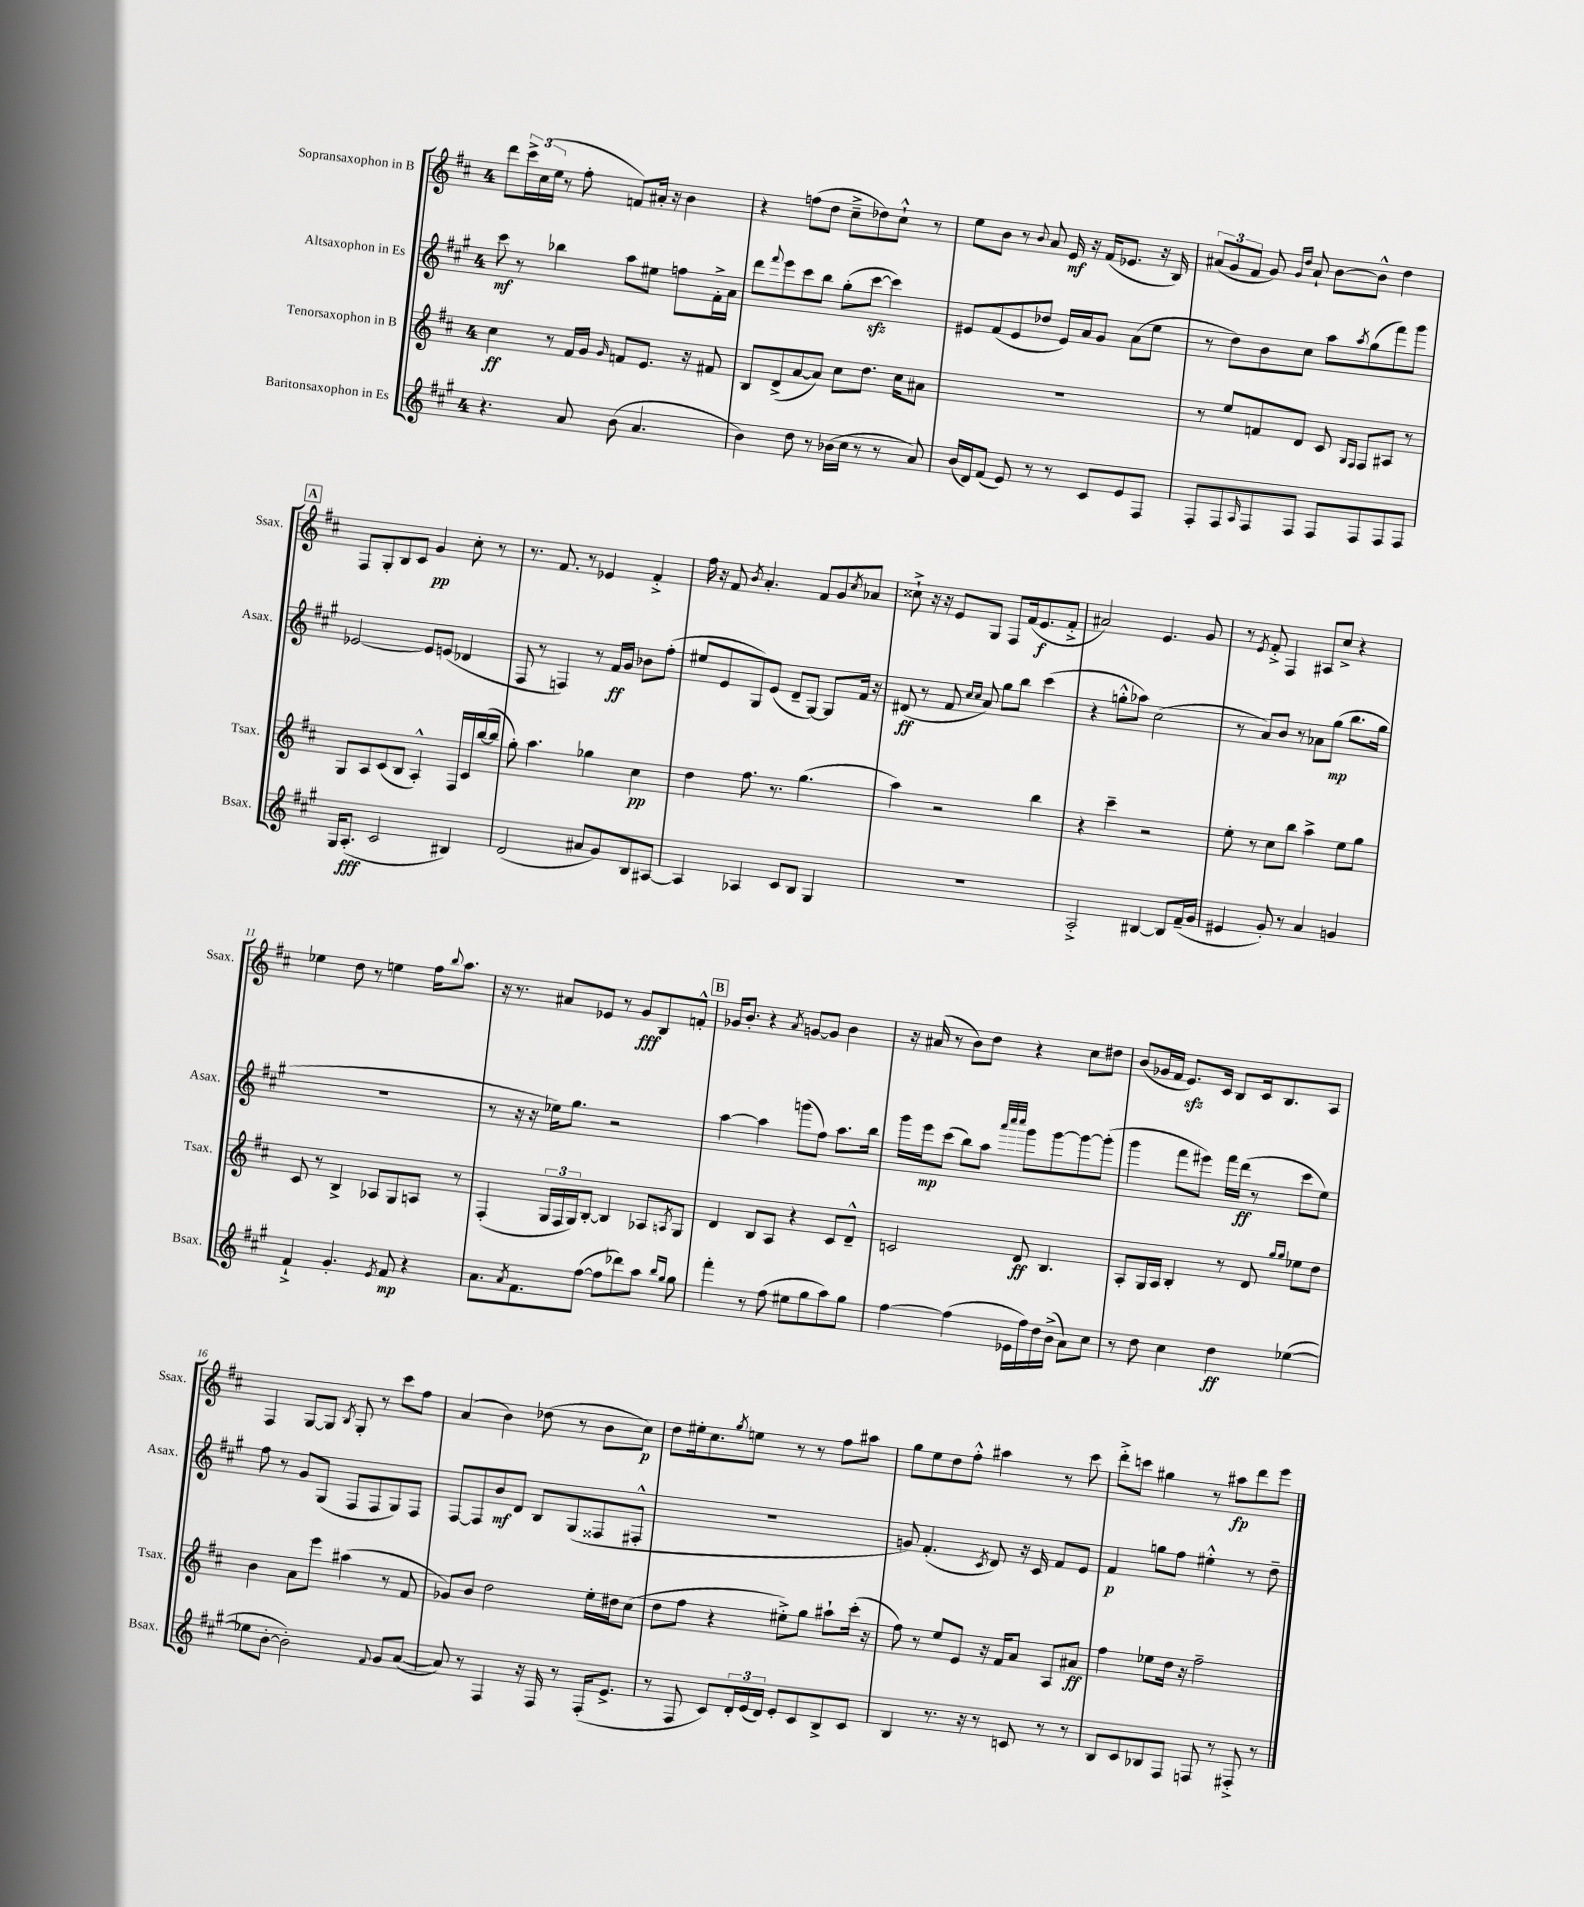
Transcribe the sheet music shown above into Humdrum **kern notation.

**kern	**kern	**kern	**kern
*staff4	*staff3	*staff2	*staff1
*clefG2	*clefG2	*clefG2	*clefG2
*k[f#c#g#]	*k[f#c#]	*k[f#c#g#]	*k[f#c#]
*M4/4	*M4/4	*M4/4	*M4/4
4.r	4cc#	8ccc#	8ddd
.	.	8r	24ccc#^
.	.	.	(24cc#
.	.	.	24ee
.	8r	4bb-	8r
8a	16f#	.	8ff#'
.	16g	.	.
.	16qqg	.	.
(8b	8f	8aa	8f)
4.a	8.e	8ee#	16a#'
.	.	.	16r
.	.	8ff	4b
.	16r	.	.
.	8f#	16f#'^	.
.	.	16a	.
=	=	=	=
4b)	8B	8ddd	4r
.	.	8qqfff#	.
.	(8d^	8eee	.
8dd	[8a	8ccc#	(8ff
8r	8a])	8bb	8dd
(16b-	8cc#	(8gg#'	8cc#~^
16cc#	.	.	.
8r	8.dd	[8ccc#	8dd-)
8r	.	4ccc#])	8cc#`^^
.	16cc#	.	.
8a)	8a#	.	8r
=	=	=	=
(16b	1r	8e#	8ee
16d)	.	.	.
(8f#	.	(8f#	8b
8e)	.	8e#	8r
.	.	.	8qqb
8r	.	8dd-	8a
8r	.	16e#)	16e
.	.	16a	16r
8c#	.	8g#	(16f#
.	.	.	8.e-
8e	.	(8a	.
8F#	.	8ee	16r
.	.	.	16B)
=	=	=	=
8F#'	8r	8r	(12a#
.	.	.	12g
8F#	8ee	8dd)	.
.	.	.	12f#
16qqA	.	.	.
8F#	8f	8b	8g)
.	.	.	16qqg
.	.	.	16qqdd
8F#	8d	8cc#	8a#`
8F#	8c#	8aa	[8b
.	16qqG	.	.
.	16qqF#	8qaa	.
8F#	8F#	(8gg#	8b^^]
8F#	8A#	8fff#)	4dd
8F#	8r	8ggg#	.
=	=	=	=
16G#	8G	[2e-	8F#
(8.A'	.	.	.
.	8A	.	8G'
2c#	(8c#	.	8B
.	8B	.	8c#
.	4A'^^)	8e-]	4g
.	.	(8e	.
4B#)	16F#	4d-	8cc#'
.	16c#	.	.
.	([16bb	.	8r
.	16bb]	.	.
=	=	=	=
(2d	8gg')	8F#	8.r
.	4.aa	8r	.
.	.	.	8.f#
.	.	4F)	.
.	.	.	8r
8a#	4gg-	8r	4e-
8g#)	.	16f#	.
.	.	16g#	.
8B	4cc#	8b-	4f#'^
[8A#	.	(8ff#'	.
=	=	=	=
4A#]	4dd	8ee#	16ff#
.	.	.	16r
.	.	8e	8f#
.	.	.	8qb
4A-	8.ff#	8G#)	4.a'
.	.	(8e	.
.	8.r	.	.
8c#	.	8d~	.
8B	(4.gg	[8G#)	8f#
4G#	.	8G#]	8g
.	.	.	8qcc#
.	.	16f#	8a-
.	.	16r	.
=	=	=	=
1r	4aa)	(8d#	8cc##`^
.	.	8r	16r
.	.	.	16r
.	2r	8f#	8e
.	.	16qqcc#	.
.	.	16qqcc#	.
.	.	8a)	8G
.	.	8gg#	8F#
.	.	8bb	(16f#
.	.	.	8.e
.	4bb	(4ccc#	.
.	.	.	8f#'^
=	=	=	=
2A'^	4r	4r	2a#)
.	4ccc#~	8gg'^^	.
.	.	8aa-)	.
[4B#	2r	(2cc#	4.e
8B#]	.	.	.
(16f#~	.	.	8g
16g#	.	.	.
=	=	=	=
4e#	8ee'	8r	8r
.	.	.	8qe
.	8r	8a)	8f#'^
8g#')	8cc#	8b	4F#
8r	8bb	8r	.
4a	4aa^	8a-	8A#
.	.	(8gg#	8cc#^
4g	8ee	8.bb	4r
.	8gg	.	.
.	.	16gg#	.
=	=	=	=
4f#`^	8c#	1r	4ee-
.	8r	.	.
4.g#'	4B^	.	8dd
.	.	.	8r
.	8A-	.	4ee
8qe	.	.	.
8f#	8G	.	.
4r	8A	.	16ff#
.	.	.	8qqbb
.	.	.	8.aa
.	8r	.	.
=	=	=	=
8.a	(4F#'	8r	16r
.	.	.	8.r
.	.	16r	.
8qa	.	.	.
8.f#	.	16r	.
.	24G	16ee-)	8a#
.	24F#	.	.
.	.	8.gg#	.
.	24G)	.	.
([8ff#	[8B'	.	8e-
8ff#]	4B]	2r	8r
8ddd-)	.	.	8g
8aa	8A-	.	8B
16qqbb	.	.	.
16qqgg#	8qA	.	.
8gg#	8G	.	8f'^^
=	=	=	=
4fff#'	4d	[4aa	16g-
.	.	.	8.b'
8r	8B	4aa]	4r
(8ff#	8A	.	.
.	.	.	8qa
8ee#	4r	(8ggg	[8g
8gg#	.	8ff#)	8g]
8aa)	8c#	8.aa	4b
8gg#	8d~^^	.	.
.	.	16bb	.
=	=	=	=
[4ff#	2c	16ggg#	16r
.	.	16eee	(16a#
.	.	(8ccc#	8r
(4ff#]	.	8bb)	8b)
.	.	8aa	8dd
.	.	32qqaaa	.
.	.	32qqcccc#	.
.	.	32qqcccc#	.
16e-	8d	8ggg#	4r
16ff#)	.	.	.
16dd	4.B	[8ggg#	.
(16b^	.	.	.
8a)	.	8ggg#_	8cc#
8cc#	.	(8ggg#']	8dd#
=	=	=	=
8r	8A'	4ggg#	(8b
8dd	16G	.	16g-
.	16A	.	16f#
4cc#	4B'	8fff#	8.e)
.	.	8eee#)	.
.	.	.	16c#
4dd	8r	16fff#	8B
.	.	(16ddd	.
.	8d	8r	16c#
.	.	.	8.B
.	16qqgg	.	.
.	16qqgg	.	.
([4ee-	8ee-	8ccc#	.
.	8dd	8ee)	8A
=	=	=	=
8ee-]	4b	8ff#	4F#
[8b'	.	8r	.
2b'])	8a	8g#	[8G
.	8eee	(8G#	8G]
.	.	.	8qB
.	(4aa#	8F#	8G'
.	.	8F#	8r
8qqf#	.	.	.
8g#	8r	8G#)	8ccc#
([8a	8f#	8F#	8ff#
=	=	=	=
8a])	8g-)	[8F#	(4a
8r	8b	8F#]	.
4F#	2dd	8b	4b)
.	.	8d	.
16r	.	8B	(8dd-
16F#	.	.	.
8r	.	(8G#	8r
(16F#'	16ee'	8F##	8b
8.e^	16dd#	.	.
.	(8cc#	8F#'^^	8cc#)
=	=	=	=
8r	8dd	1r	8dd
8F#	8ff#	.	16ee#'
.	.	.	8.cc#
8c#)	4r	.	.
.	.	.	8qgg
24d'	.	.	8ee
(24e	.	.	.
24d)	.	.	.
8e'	8ee#'^)	.	8r
8c#	8gg	.	8r
8B^	8aa#`	.	8ff#
8c#	(16ccc#'	.	8aa#
.	16r	.	.
=	=	=	=
4B	8ff#)	8g)	8gg
.	8r	(4.f#'	8ee
8.r	8ee	.	8dd
.	8e	.	8ff#'^^
16r	.	.	.
.	.	8qc#	.
8r	16r	8d)	4aa#
.	16f#	.	.
8c	8a	16r	.
.	.	16c#	.
8r	8A	8f#	8r
8r	8a#	8e	8ccc#
=	=	=	=
8B	4ff#	4f#	8ddd'^
8c#	.	.	8ccc
8B-	8ee-	8gg	4gg#
8F#	16dd	8ff#	.
.	16r	.	.
8F	2ff#~	4ee#'^^	8r
8r	.	.	8aa#
8F#'^	.	8r	8ddd
8r	.	8dd~	8eee
==	==	==	==
*-	*-	*-	*-
